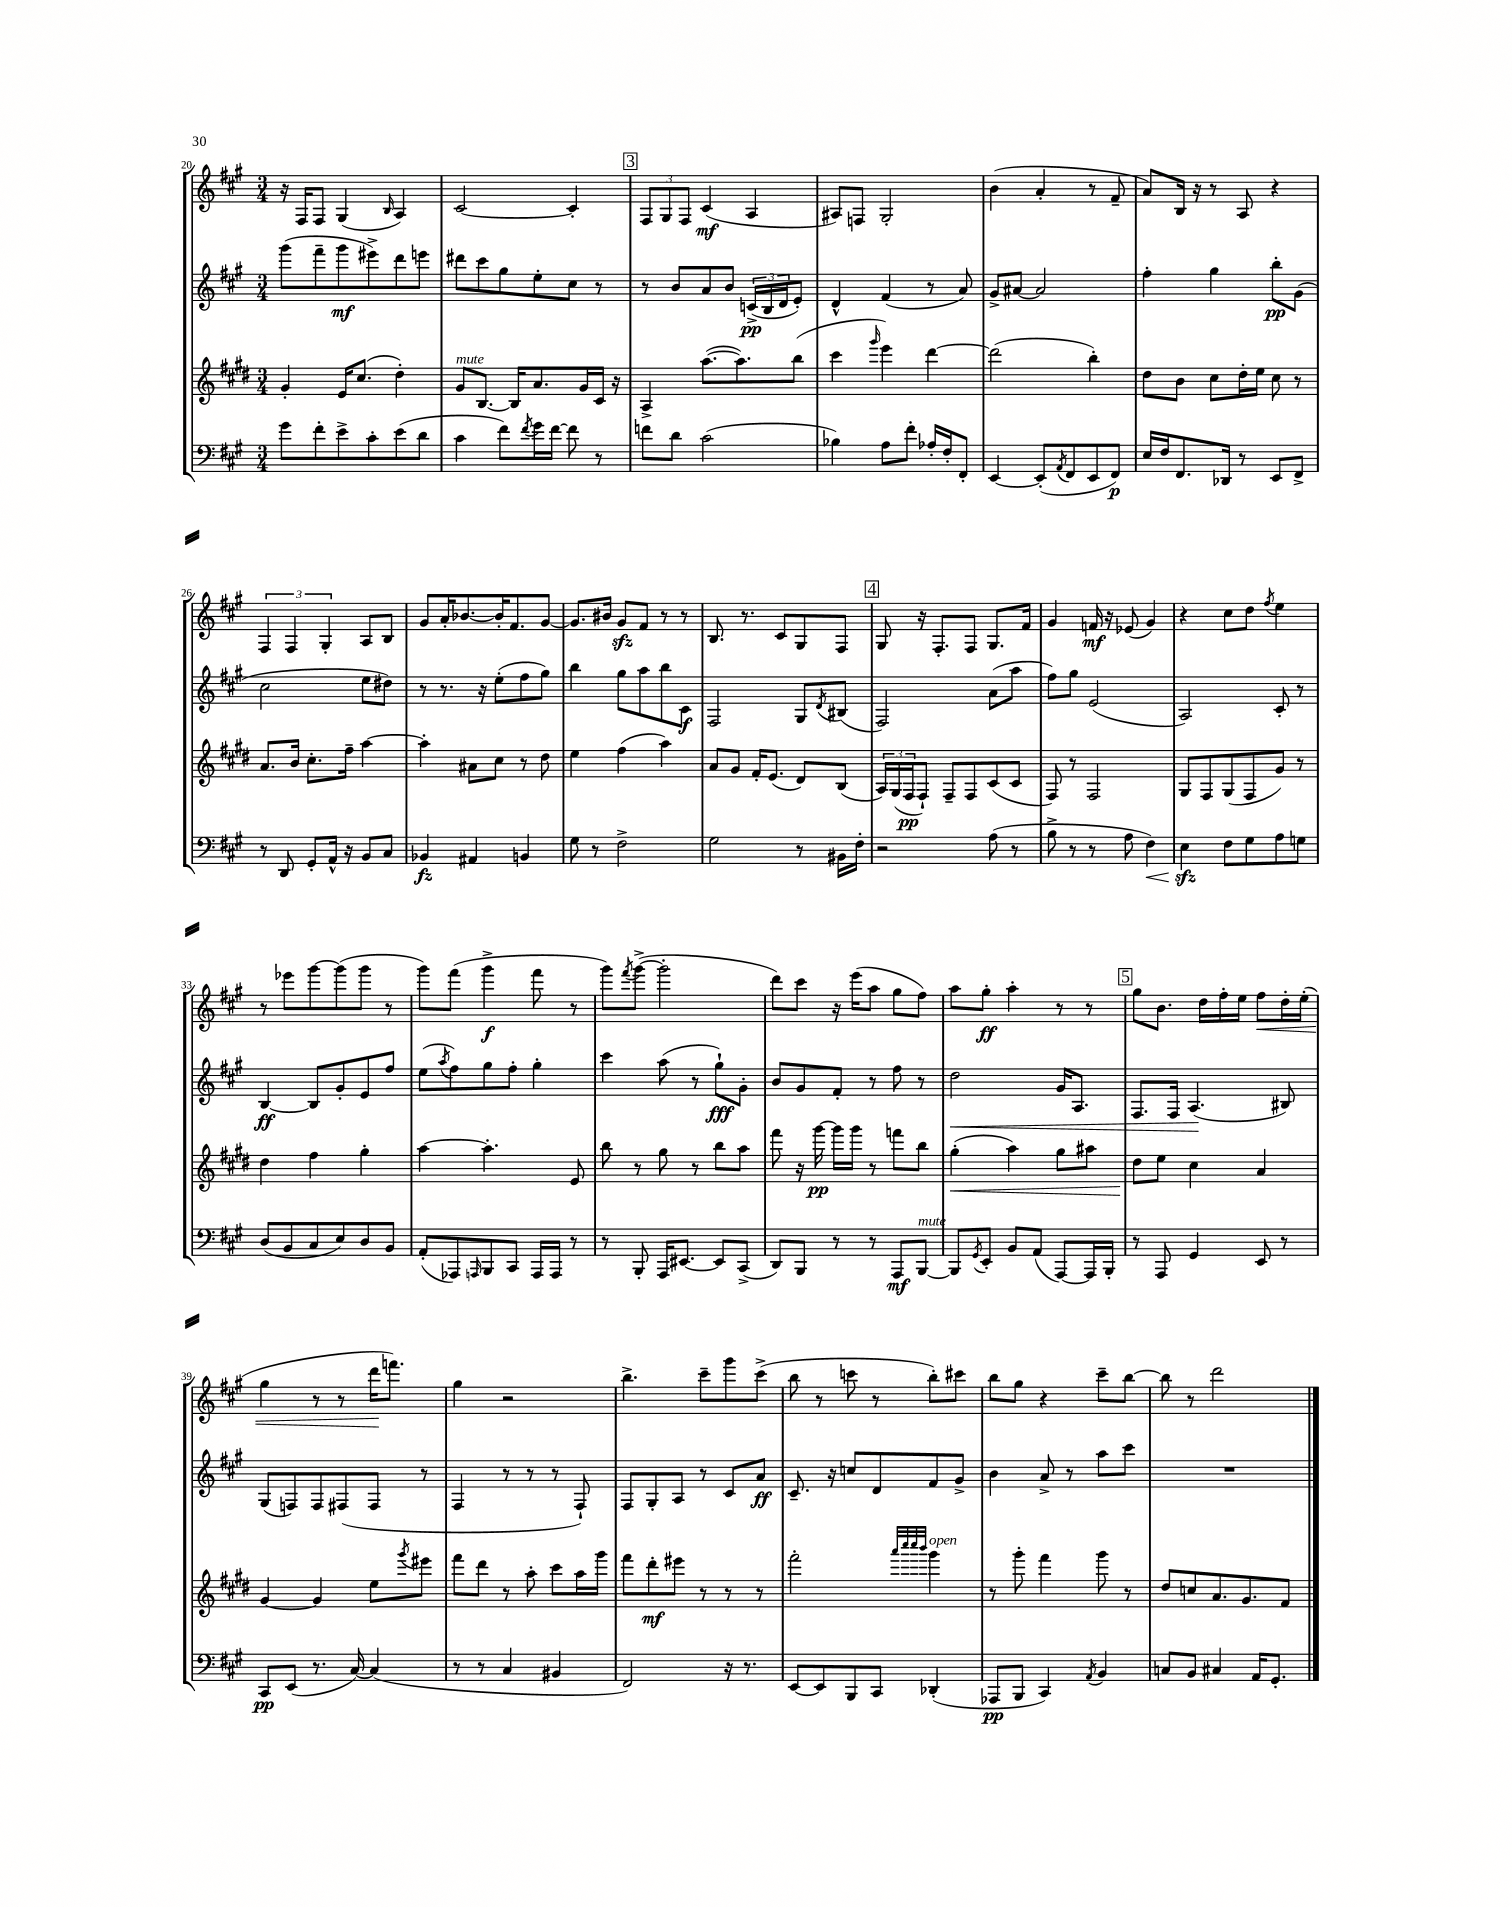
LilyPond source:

<<
\new StaffGroup <<
\new Staff = "s0" {
    \clef treble \key a \major \numericTimeSignature \time 3/4
    r16 fis16 fis8 gis4( \grace { b16 } a4) |
    cis'2~ cis'4-. |
    \mark \markup { \box "3" } \tuplet 3/2 { fis8 gis8 fis8 } cis'4\mf( a4 |
    ais8) f8 gis2-. |
    b'4( a'4-. r8 fis'8-- |
    a'8) b16 r16 r8 a8 r4 |
    \tuplet 3/2 { fis4 fis4 gis4-. } a8 b8 |
    gis'8 a'16-. bes'8.~ bes'16-. fis'8. gis'8~ |
    gis'8. bis'16 gis'8\sfz fis'8 r8 r8 |
    b8. r8. cis'8 gis8 fis8 |
    \mark \markup { \box "4" } gis8 r16 fis8.-. fis8 gis8. fis'16 |
    gis'4 f'16\mf r16 ees'8( gis'4) |
    r4 cis''8 d''8 \acciaccatura { fis''8 } e''4 |
    r8 ees'''8 gis'''8~ gis'''8( gis'''8 r8 |
    gis'''8) fis'''8( gis'''4->\f fis'''8 r8 |
    gis'''8) \acciaccatura { fis'''8 } gis'''8~->( gis'''2-. |
    d'''8) cis'''8 r16 e'''16( a''8 gis''8 fis''8) |
    a''8 gis''8-.\ff a''4-. r8 r8 |
    \mark \markup { \box "5" } gis''8 b'8. d''16 fis''16-. e''16 fis''8\< d''16-. e''16-.( |
    gis''4 r8 r8 d'''16\! f'''8.) |
    gis''4 r2 |
    b''4.-> cis'''8-- gis'''8 cis'''8->( |
    b''8 r8 c'''8 r8 b''8-.) cis'''8 |
    b''8 gis''8 r4 cis'''8-- b''8~ |
    b''8 r8 d'''2 \bar "|." |
}
\new Staff = "s1" {
    \clef treble \key a \major \numericTimeSignature \time 3/4
    gis'''8( fis'''8-- gis'''8\mf eis'''8->) d'''8 e'''8 |
    dis'''8 cis'''8 gis''8 e''8-. cis''8 r8 |
    \mark \markup { \box "3" } r8 b'8 a'8 b'8 \tuplet 3/2 { c'16->\pp( b16 d'16 } e'8-.) |
    d'4-^ fis'4( r8 a'8) |
    gis'8-> ais'8~ ais'2 |
    fis''4-. gis''4 b''8-.\pp gis'8( |
    cis''2 e''8 dis''8) |
    r8 r8. r16 e''8-.( fis''8 gis''8) |
    b''4 gis''8 a''8 b''8 cis'8\f |
    fis2 gis8 \acciaccatura { d'8 } bis8( |
    \mark \markup { \box "4" } fis2) a'8( a''8 |
    fis''8) gis''8 e'2( |
    a2) cis'8-. r8 |
    b4~\ff b8 gis'8-. e'8 fis''8 |
    e''8( \acciaccatura { a''8 } fis''8) gis''8 fis''8-. gis''4-. |
    cis'''4 a''8( r8 gis''8-!\fff) gis'8-. |
    b'8 gis'8 fis'8-. r8 fis''8 r8 |
    d''2\< gis'16 a8. |
    \mark \markup { \box "5" } fis8. fis16 a4.\!( bis8) |
    gis8( f8) f8 fis8( fis8 r8 |
    fis4 r8 r8 r8 fis8-!) |
    fis8 gis8-. a8 r8 cis'8 a'8\ff |
    cis'8.-- r16 c''8 d'8 fis'8 gis'8-> |
    b'4 a'8-> r8 a''8 cis'''8 |
    R2. \bar "|." |
}
\new Staff = "s2" {
    \clef treble \key e \major \numericTimeSignature \time 3/4
    gis'4-. e'16 cis''8.( dis''4-.) |
    gis'8^\markup { \italic "mute" } b8.~ b16 a'8. gis'16 cis'16 r16 |
    \mark \markup { \box "3" } a4-> a''8.~( a''8.) b''8( |
    cis'''4 \grace { gis'''16 } e'''4) dis'''4~ |
    dis'''2( b''4-.) |
    dis''8 b'8 cis''8 dis''16-. e''16 cis''8 r8 |
    a'8. b'16 cis''8.-. fis''16-- a''4~ |
    a''4-. ais'8 cis''8 r8 dis''8 |
    e''4 fis''4( a''4) |
    a'8 gis'8 fis'16-. e'8.( dis'8) b8( |
    \mark \markup { \box "4" } \tuplet 3/2 { a16) gis16( fis16\pp } fis8-!) fis8-- fis8 cis'8( cis'8 |
    fis8) r8 fis2 |
    gis8 fis8 gis8( fis8 gis'8) r8 |
    dis''4 fis''4 gis''4-. |
    a''4~ a''4.-. e'8 |
    b''8 r8 gis''8 r8 b''8 a''8 |
    fis'''8 r16 gis'''16~\pp gis'''16 gis'''16 r8 f'''8 b''8 |
    gis''4-.\<( a''4) gis''8 ais''8 |
    \mark \markup { \box "5" } dis''8\! e''8 cis''4 a'4 |
    gis'4~ gis'4 e''8 \acciaccatura { gis'''8 } eis'''8 |
    fis'''8 dis'''8 r8 a''8-. cis'''8 a''16 gis'''16 |
    fis'''8 dis'''8-.\mf eis'''8 r8 r8 r8 |
    fis'''2-. \grace { a'''32 cis''''32 cis''''32 b'''32 } gis'''4^\markup { \italic "open" } |
    r8 gis'''8-. fis'''4 gis'''8 r8 |
    dis''8 c''8 a'8. gis'8. fis'8 \bar "|." |
}
\new Staff = "s3" {
    \clef bass \key a \major \numericTimeSignature \time 3/4
    gis'8 fis'8-. e'8-> cis'8-. e'8( d'8 |
    cis'4 fis'8) \acciaccatura { fis'8 } gis'16 fis'16~ fis'8 r8 |
    \mark \markup { \box "3" } f'8 d'8 cis'2( |
    bes4) a8 fis'8-. aes16-. fis16-. fis,8-. |
    e,4~ e,8-.( \acciaccatura { a,8 } fis,8 e,8 fis,8\p) |
    e16 fis16 fis,8. des,16 r8 e,8 fis,8-> |
    r8 d,8 gis,8-. a,16-^ r16 b,8 cis8 |
    bes,4\fz ais,4 b,4 |
    gis8 r8 fis2-> |
    gis2 r8 bis,16 fis16-. |
    \mark \markup { \box "4" } r2 a8( r8 |
    b8-> r8 r8 a8 fis4\<) |
    e4\sfz\! fis8 gis8 a8 g8 |
    d8( b,8 cis8 e8) d8 b,8 |
    a,8-.( aes,,8) \grace { a,,16 } b,,8 cis,8 a,,16 a,,16 r8 |
    r8 b,,8-. a,,16 eis,8.~ eis,8 cis,8->( |
    d,8) b,,8 r8 r8 a,,8\mf b,,8~^\markup { \italic "mute" } |
    b,,8 \acciaccatura { gis,8 } e,8-. b,8 a,8( a,,8~) a,,16 b,,16-. |
    \mark \markup { \box "5" } r8 a,,8 gis,4 e,8 r8 |
    cis,8\pp e,8( r8. cis16~) cis4( |
    r8 r8 cis4 bis,4 |
    fis,2) r16 r8. |
    e,8~ e,8 b,,8 cis,8 des,4-.( |
    aes,,8\pp b,,8 cis,4) \acciaccatura { a,8 } b,4 |
    c8 b,8 cis4 a,16 gis,8.-. \bar "|." |
}
>>
>>
\layout { \context { \Score currentBarNumber = #20 } }
